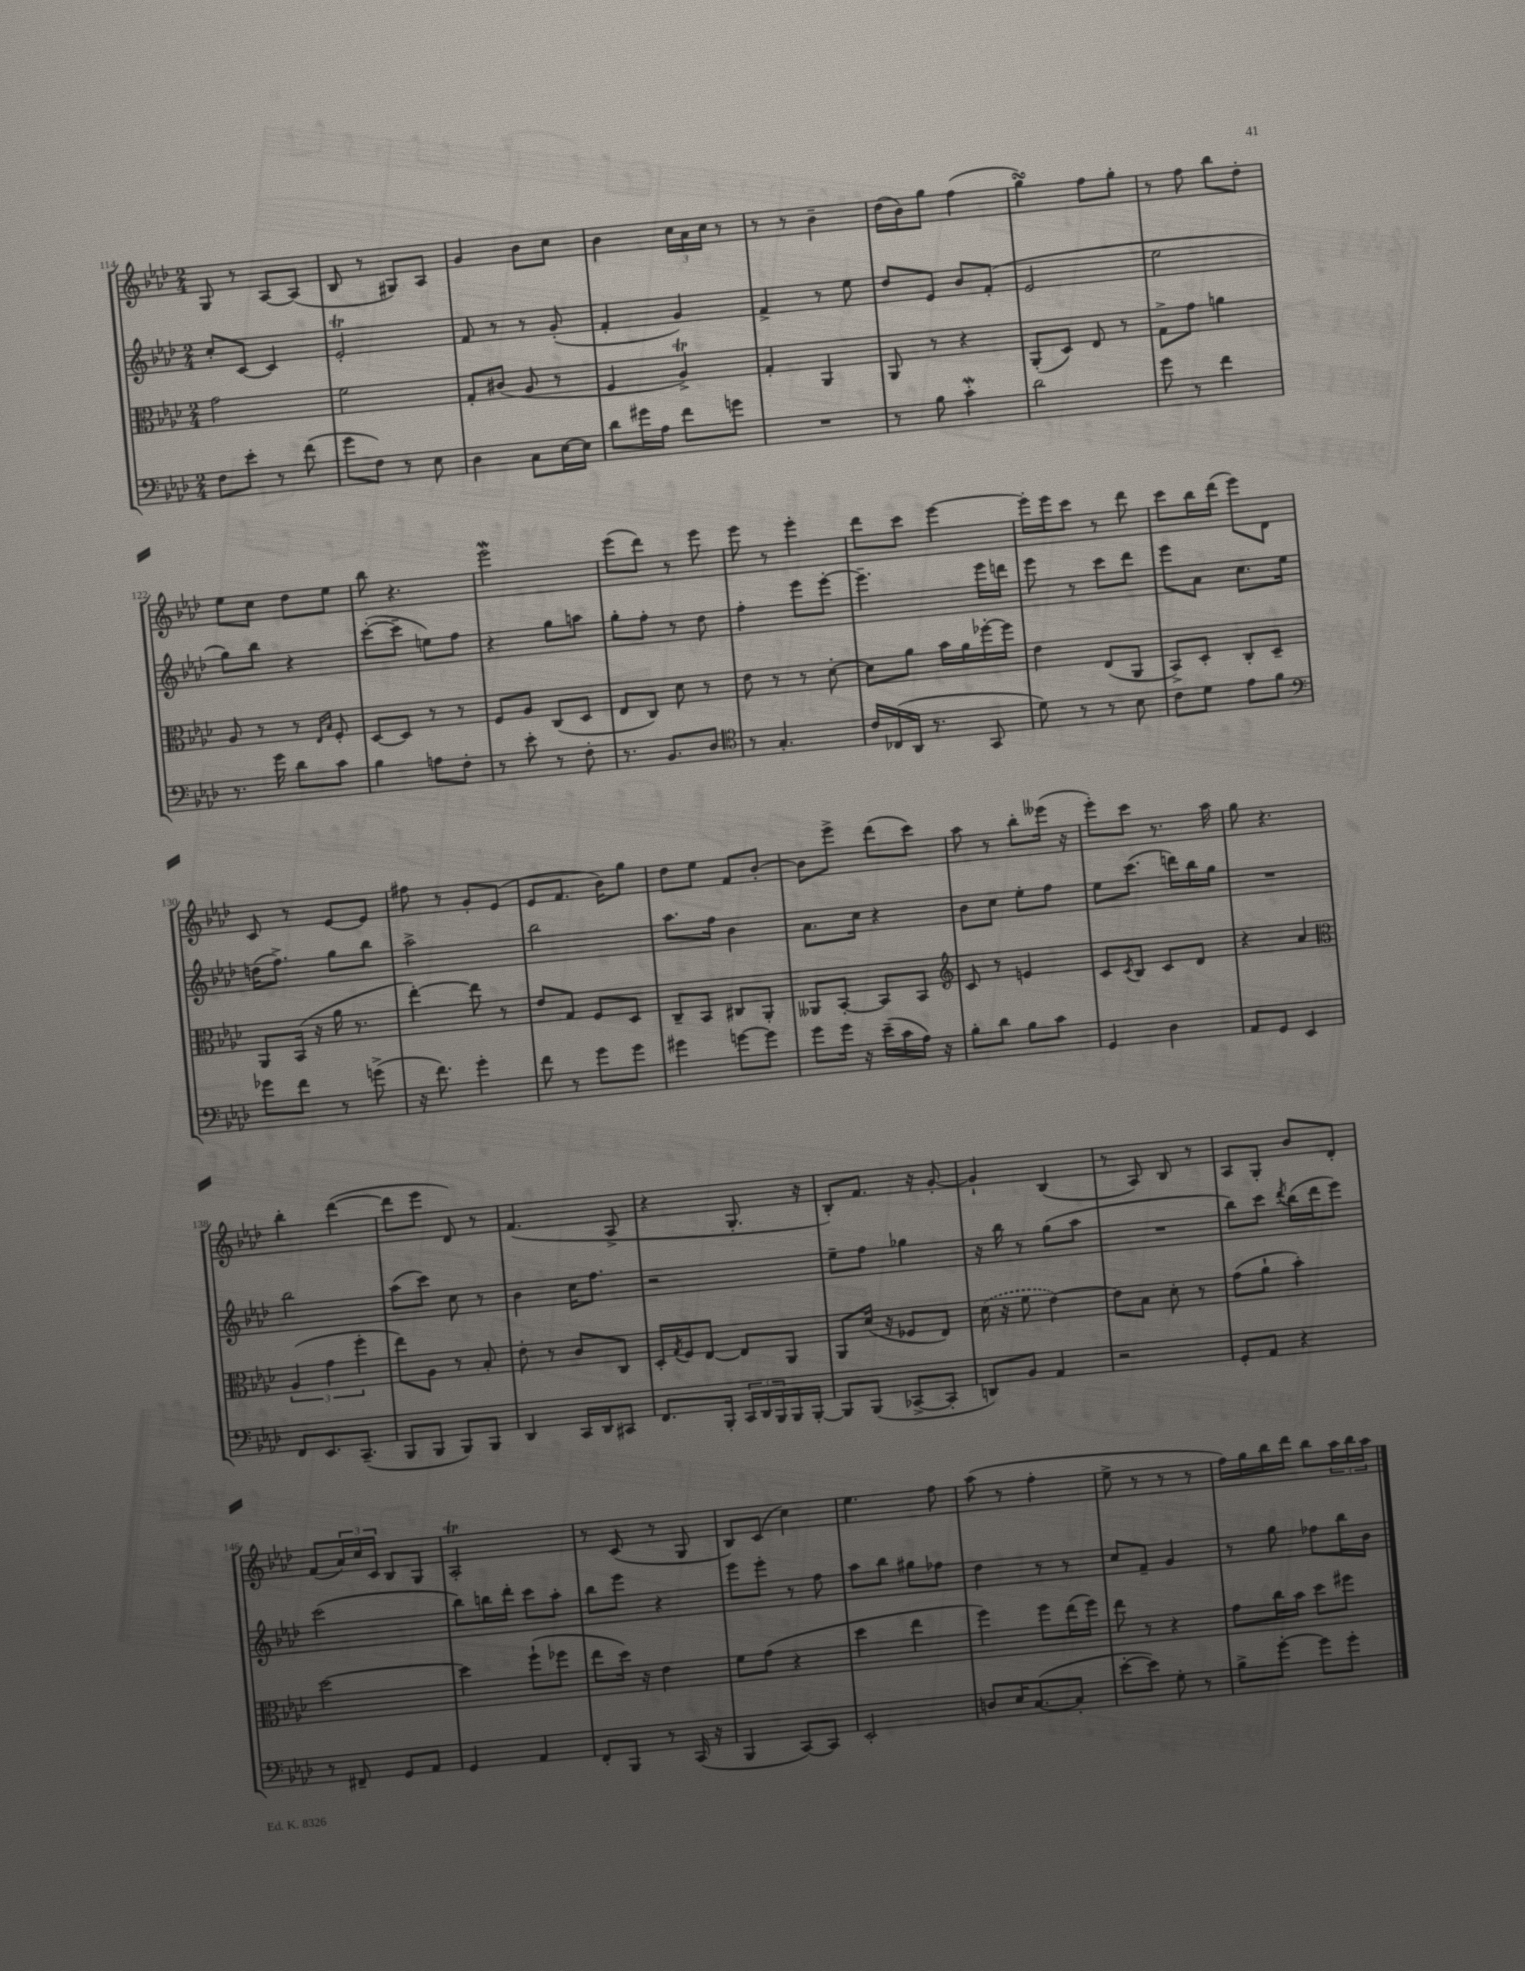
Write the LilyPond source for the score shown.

<<
\new StaffGroup <<
\new Staff = "s0" {
    \clef treble \key aes \major \numericTimeSignature \time 2/4
    g8 r8 aes8~ aes8( |
    bes8 r8 gis8) aes8 |
    g'4 bes'8 c''8 |
    bes'4 \tuplet 3/2 { c''16 aes'16 c''16 } r8 |
    r8 r8 bes'4-- |
    des''16( bes'16) g''8 f''4( |
    g''4\turn) f''8 g''8-. |
    r8 f''8 bes''8 des''8-. |
    ees''8 c''8 des''8 ees''8 |
    bes''8 r4. |
    ees'''2\mordent |
    ees'''8( des'''8) r8 ees'''8 |
    ees'''8 r8 ees'''4-. |
    des'''8 c'''8 ees'''4~ |
    ees'''16-. ees'''16 c'''8 r8 des'''8 |
    c'''8 bes''16 des'''16( ees'''8) des'8 |
    c'8 r8 ees'8~ ees'8 |
    fis''8 r8 g'8-. ees'8( |
    ees'8 f'8. bes'16) g''8 |
    des''8 ees''8 f'8 bes'8~-. |
    bes'8 ees'''8-> des'''8( c'''8) |
    aes''8 r8 bes''8-. eeses'''16( r16 |
    ees'''8-.) c'''8 r8. aes''16 |
    g''8 r4. |
    bes''4-. des'''4~( |
    des'''8 ees'''8 des'8) r8 |
    f'4.( aes8-> |
    r4 g8.-. r16 |
    bes8-.) f'8. r16 g'8~-. |
    g'4-! bes4( |
    r8 aes8) bes8 r8 |
    aes8 g8-. bes'8 des'8-. |
    f'8( \tuplet 3/2 { aes'16) c''16 c'16 } bes8 g8 |
    aes2-.\trill |
    r8 c'8( r8 g8 |
    bes8) c'8( c''4) |
    ees''4. f''8 |
    aes''8( r8 f''4-. |
    ees''8-> r8 r8 r8 |
    f''16) g''16 bes''16 des'''16 bes''8 \tuplet 3/2 { aes''16 bes''16 aes''16 } \bar "|." |
}
\new Staff = "s1" {
    \clef treble \key aes \major \numericTimeSignature \time 2/4
    c''8-. c'8~ c'4 |
    ees'2-.\trill |
    f'8 r8 r8 g'8-.( |
    f'4-. g'4) |
    f'4-> r8 ees''8 |
    des''8 ees'8 bes'8 f'8-.( |
    ees'2 |
    ees''2 |
    g''8) bes''8 r4 |
    c'''8~-.( c'''8-- e''8) f''8 |
    r4 g''8 a''8 |
    g''8-. f''8-. r8 des''8 |
    f''4-. ees'''8 ees'''8~-. |
    ees'''4.-- ees'''16 d'''16 |
    ees'''8 r8 c'''8 des'''8 |
    ees'''8 aes'8 c''8. ees''16 |
    d''16( f''8.->) g''8 bes''8 |
    aes''2-> |
    bes''2 |
    aes''8. f''16 bes'4 |
    aes'8. c''16 r4 |
    bes'8 c''8 ees''8-. f''8 |
    ees''8 c'''8.( d'''16) bes''16 g''16 |
    R2 |
    bes''2 |
    aes''8( c'''8) c''8 r8 |
    bes'4 c''16 f''8. |
    r2 |
    ees''8-- f''8 ges''4 |
    r16 bes''16 r8 g''8( aes''8 |
    R2 |
    bes''8) c'''8 \acciaccatura { des'''8 } bes''16( des'''16 ees'''8) |
    c'''2( |
    bes''8) b''16 des'''16-. c'''8 aes''8-. |
    bes''8 ees'''8 r4 |
    ees'''8 ees'''8-. r8 f''8 |
    aes''8 bes''8 gis''8 fes''8 |
    des''4 r8 r8 |
    c''8 f'8-- g'4 |
    r8 g''8 fes''8 bes''16 bes'16 \bar "|." |
}
\new Staff = "s2" {
    \clef alto \key aes \major \numericTimeSignature \time 2/4
    g'2 |
    f'2 |
    g8-. cis'8( aes8 r8 |
    f4 aes4->\trill) |
    g4-. aes,4 |
    aes,8 r8 r4 |
    aes,8-.( des8) ees8 r8 |
    g8-> g'8 a'4 |
    aes8 r8 r8 \grace { ees16 bes16 } f8-. |
    des8~ des8 r8 r8 |
    f8 aes8 c8( des8 |
    ees8 c8) des'8 r8 |
    ees'8 r8 r8 des'8~-. |
    des'8 aes'8 bes'16 aes'16 fes''16~-. fes''16 |
    ees'4 ees8( aes,8 |
    bes,8->) des8-. c8-. des8-- |
    aes,8 bes,16( r16 aes'16 r8. |
    ees''4~-.) ees''8 r8 |
    ees'8 g8 f8 des8 |
    c8-- bes,8 cis8 aes,8-. |
    aeses,8 bes,8~-. bes,8 bes,8 |
    \clef treble c'8 r8 e'4 |
    c'8 \acciaccatura { c'8 } bes8 c'8 des'8 |
    r4 aes'4 |
    \clef alto \tuplet 3/2 { aes4( g'4 f''4-. } |
    ees''8) aes8 r8 bes8-. |
    ees'8-. r8 c'8 c8 |
    des16-. \acciaccatura { g8 } f16 ees8~ ees8 aes,8 |
    aes,8 des'16( r16 fes8 ees8) |
    \once \slurDashed des'16( r16 f'8 ees'4~) |
    ees'8 bes8 des'8-. r8 |
    g'8( aes'8-! bes'4-.) |
    des''2~ |
    des''4 f''8-!( fes''8 |
    ees''8 des''16) r16 ees'4 |
    f'8 g'8( r4 |
    des''4 ees''4 |
    f''4) f''8 ees''16( f''16) |
    ees''8 r8 r4 |
    g'8 c''16 bes'16 des''8 fis''8 \bar "|." |
}
\new Staff = "s3" {
    \clef bass \key aes \major \numericTimeSignature \time 2/4
    f8 ees'8-. r8 f'8( |
    g'8 f8) r8 ees8 |
    des4 c8 ees16~ ees16 |
    des'8 gis'16 aes16 f'8 g'8 |
    R2 |
    r8 bes8 c'4-.\mordent |
    des'2 |
    g'8 r8 f'4 |
    r8. g'16 des'8 c'8 |
    bes4 a8 f8-. |
    r8 ees'8-. r8 f8-. |
    r8. bes,8. des8 |
    \clef tenor r8 g4.-. |
    c'16 ces16( aes,16 r8. g,8 |
    des'8) r8 r8 bes8 |
    c'8 des'8 ees'8 f'8 |
    \clef bass ges'8 f'8 r8 g'8->( |
    r16 f'8.) g'4-. |
    f'8 r8 g'8 g'8 |
    gis'4 g'8~ g'8 |
    g'8 g'16 r16 ees'16--( c'16 aes16) r16 |
    bes8-. des'8 bes8 c'8 |
    g,4 des4 |
    aes,8 g,8 ees,4 |
    f,8 ees,8. c,8.--( |
    bes,,8 bes,,8 bes,,8) bes,,8 |
    des,4 c,16 des,16 cis,8 |
    f,8. bes,,16-. \tuplet 3/2 { c,16 des,16 bes,,16 } bes,,16 bes,,16~-. |
    bes,,8 bes,,8( ces,8~-> ces,8-. |
    d,8) bes,8 aes,4 |
    r2 |
    g,8-. aes,8 r4 |
    r8 fis,8-- g,8 aes,8 |
    g,4 aes,4 |
    f,8-. bes,,8 r8 c,16( r16 |
    bes,,4 c,8~) c,8 |
    ees,2-. |
    d8 ees16 c8.~( c8-. |
    ees'8~-. ees'8) g8-. r8 |
    bes8-> g'8~-. g'8 g'8-. \bar "|." |
}
>>
>>
\layout { \context { \Score currentBarNumber = #114 } }
